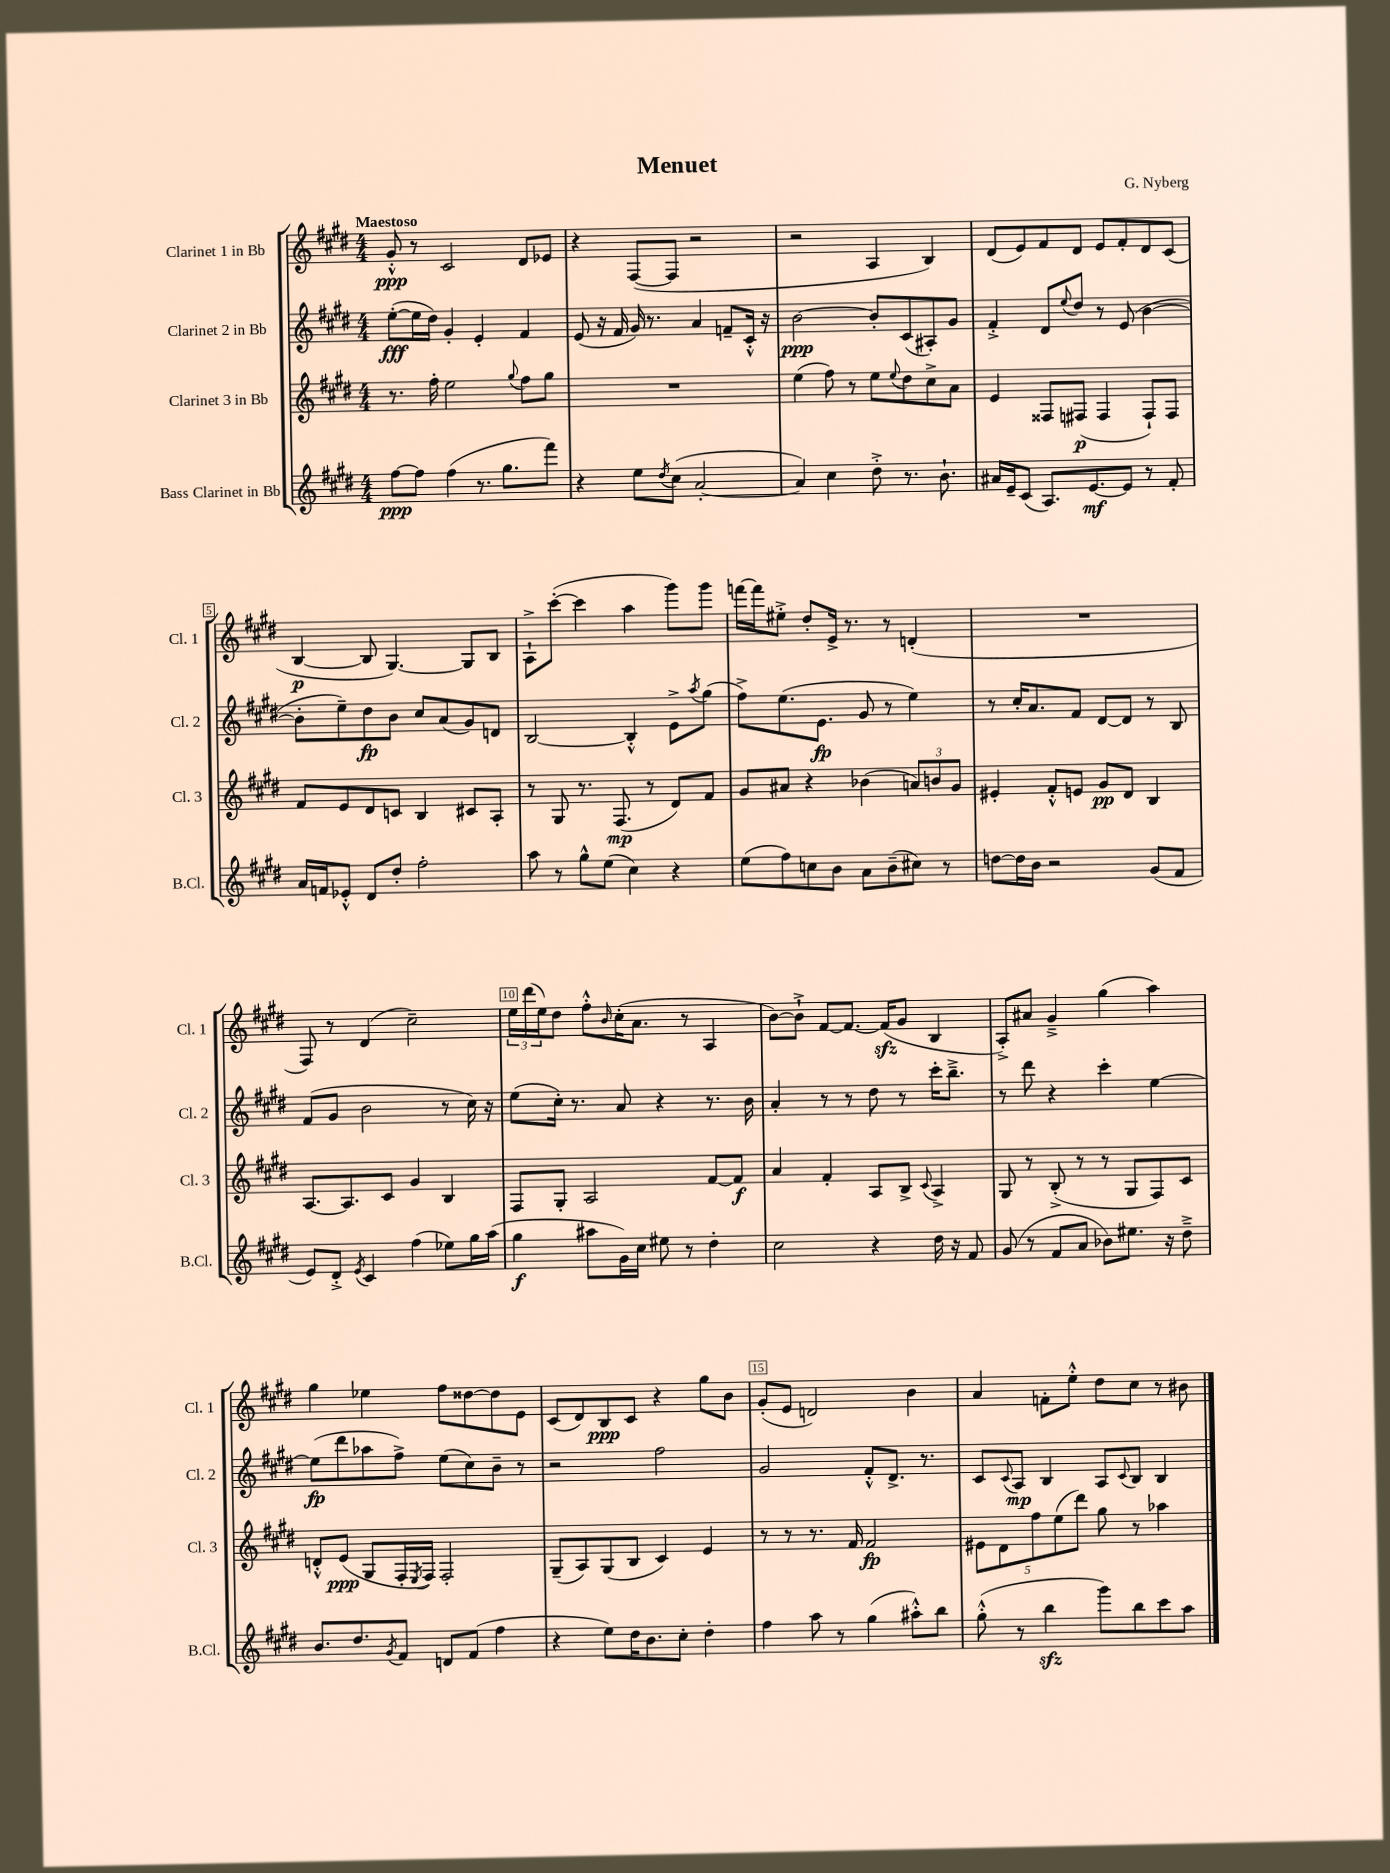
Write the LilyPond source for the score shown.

\header { title = "Menuet" composer = "G. Nyberg" }
<<
\new StaffGroup <<
\new Staff = "s0" \with { instrumentName = "Clarinet 1 in Bb" shortInstrumentName = "Cl. 1" } {
    \clef treble \key e \major \numericTimeSignature \time 4/4 \tempo "Maestoso"
    gis'8-.-^\ppp r8 cis'2 dis'8 ees'8 |
    r4 fis8~( fis8 r2 |
    r2 a4 b4) |
    dis'8( e'8) fis'8 dis'8 e'8 fis'8-. dis'8 cis'8( |
    b4~\p b8 gis4.~) gis8 b8 |
    a8-!-> cis'''8~-.( cis'''4 a''4 gis'''8) gis'''8 |
    f'''16~ f'''16 eis''8-.-> dis''8-. e'16-> r8. r8 d'4-.( |
    R1 |
    fis8) r8 dis'4( cis''2--) |
    \tuplet 3/2 { e''16 dis'''16( e''16) } dis''8 fis''8-.-^ \grace { b'16 } cis''16-.( a'8. r8 a4 |
    b'8~) b'8-!-> fis'8~ fis'8.~ fis'16\sfz( gis'8 b4 |
    a8-.->) ais'8 gis'4---> gis''4( a''4) |
    gis''4 ees''4 fis''8 disis''8~ disis''8 e'8 |
    cis'8( dis'8) b8\ppp cis'8 r4 gis''8 b'8 |
    gis'8-.( e'8 d'2) b'4 |
    a'4 f'8-. e''8-.-^ dis''8 cis''8 r8 bis'8 \bar "|." |
}
\new Staff = "s1" \with { instrumentName = "Clarinet 2 in Bb" shortInstrumentName = "Cl. 2" } {
    \clef treble \key e \major \numericTimeSignature \time 4/4
    e''8~-.\fff( e''16 dis''16) gis'4-. e'4-. fis'4 |
    e'8( r16 fis'16 gis'16) r8. a'4 f'8-- cis'16-.-^ r16 |
    b'2~\ppp b'8-. cis'8( ais8-.) gis'8 |
    fis'4-.-> dis'8 \appoggiatura { e''8 } dis''8 r8 e'8( b'4~ |
    b'8-. e''8--) dis''8\fp b'8 cis''8 a'8( gis'8) d'8 |
    b2~ b4-.-^ e'8-> \acciaccatura { a''8 } gis''8( |
    fis''8->) e''8.( e'8.\fp gis'8 r8 e''4) |
    r8 cis''16-. a'8. fis'8 dis'8~ dis'8 r8 b8 |
    fis'8( gis'8 b'2 r8 cis''16) r16 |
    e''8( cis''16-.) r8. a'8 r4 r8. b'16 |
    a'4-. r8 r8 dis''8 r8 cis'''16-. b''8.---> |
    r8 dis'''8 r4 cis'''4-. e''4~ |
    e''8\fp( dis'''8 aes''8 fis''8->) e''8( cis''8) b'8-- r8 |
    r2 fis''2 |
    gis'2 fis'8-.-^ dis'8.-> r8. |
    cis'8 \appoggiatura { cis'8 } a8\mp b4 a8 \appoggiatura { cis'8 } b8 b4 \bar "|." |
}
\new Staff = "s2" \with { instrumentName = "Clarinet 3 in Bb" shortInstrumentName = "Cl. 3" } {
    \clef treble \key e \major \numericTimeSignature \time 4/4
    r8. fis''16-. e''2 \appoggiatura { gis''8 } fis''8 gis''8 |
    R1 |
    e''4( fis''8) r8 e''8 \appoggiatura { e''8 } dis''8 cis''8-> a'8 |
    e'4 fisis8 fis8\p( fis4 fis8-!) fis8 |
    fis'8 e'8 dis'8 c'8 b4 cis'8 a8-. |
    r8 gis8 r8. fis8.\mp( r8 dis'8) fis'8 |
    gis'8 ais'8 r4 bes'4( \tuplet 3/2 { a'8) b'8 gis'8 } |
    eis'4-. fis'8-.-^ e'8 gis'8\pp dis'8 b4 |
    a8.~ a8. cis'8 gis'4 b4 |
    fis8 gis8-. a2 fis'8~ fis'8\f |
    a'4 fis'4-. a8 b8-> \appoggiatura { cis'8 } a4-> |
    gis8 r8 b8-.->( r8 r8 gis8 fis8) cis'8 |
    d'8-.-^ e'8\ppp( gis8 fis16-. \acciaccatura { e8 } fis16) fis2-. |
    gis8--( a8) gis8( b8 cis'4) e'4 |
    r8 r8 r8. fis'16 fis'2\fp |
    \tuplet 5/4 { eis'8 dis'8 fis''8 e''8( dis'''8) } gis''8 r8 aes''4 \bar "|." |
}
\new Staff = "s3" \with { instrumentName = "Bass Clarinet in Bb" shortInstrumentName = "B.Cl." } {
    \clef treble \key e \major \numericTimeSignature \time 4/4
    fis''8~\ppp fis''8 fis''4( r8. gis''8. fis'''8) |
    r4 e''8 \acciaccatura { dis''8 } cis''8( a'2~-. |
    a'4) cis''4 dis''8-.-> r8. b'8.-! |
    ais'16 e'16-- cis'8( a8.) e'8.~\mf e'8 r8 fis'8-. |
    a'16 f'16 ees'8-.-^ dis'8 dis''8-. fis''2-. |
    a''8 r8 gis''8-^ e''8( cis''4) r4 |
    e''8( fis''8) c''8 b'8 a'8 b'8--( cis''8) r8 |
    d''8~ d''16 b'16 r2 gis'8( fis'8 |
    e'8) dis'8-.-> \acciaccatura { e'8 } cis'4 fis''4( ees''8) gis''16 a''16( |
    gis''4\f ais''8 gis'16) cis''16 eis''8 r8 dis''4-. |
    cis''2 r4 dis''16 r16 fis'8 |
    gis'8( r8 fis'8 a'8 bes'8) eis''8. r16 dis''8---> |
    b'8. dis''8. \acciaccatura { gis'8 } fis'8 d'8 fis'8( fis''4 |
    r4 e''8) dis''16 b'8. cis''8-. dis''4-. |
    fis''4 a''8 r8 gis''4( ais''8-.-^) b''8 |
    gis''8-.-^( r8 b''4\sfz gis'''8) b''8 cis'''8 a''8 \bar "|." |
}
>>
>>
\layout { \context { \Score \override BarNumber.break-visibility = ##(#f #t #t) barNumberVisibility = #(every-nth-bar-number-visible 5) \override BarNumber.stencil = #(make-stencil-boxer 0.1 0.3 ly:text-interface::print) } }
